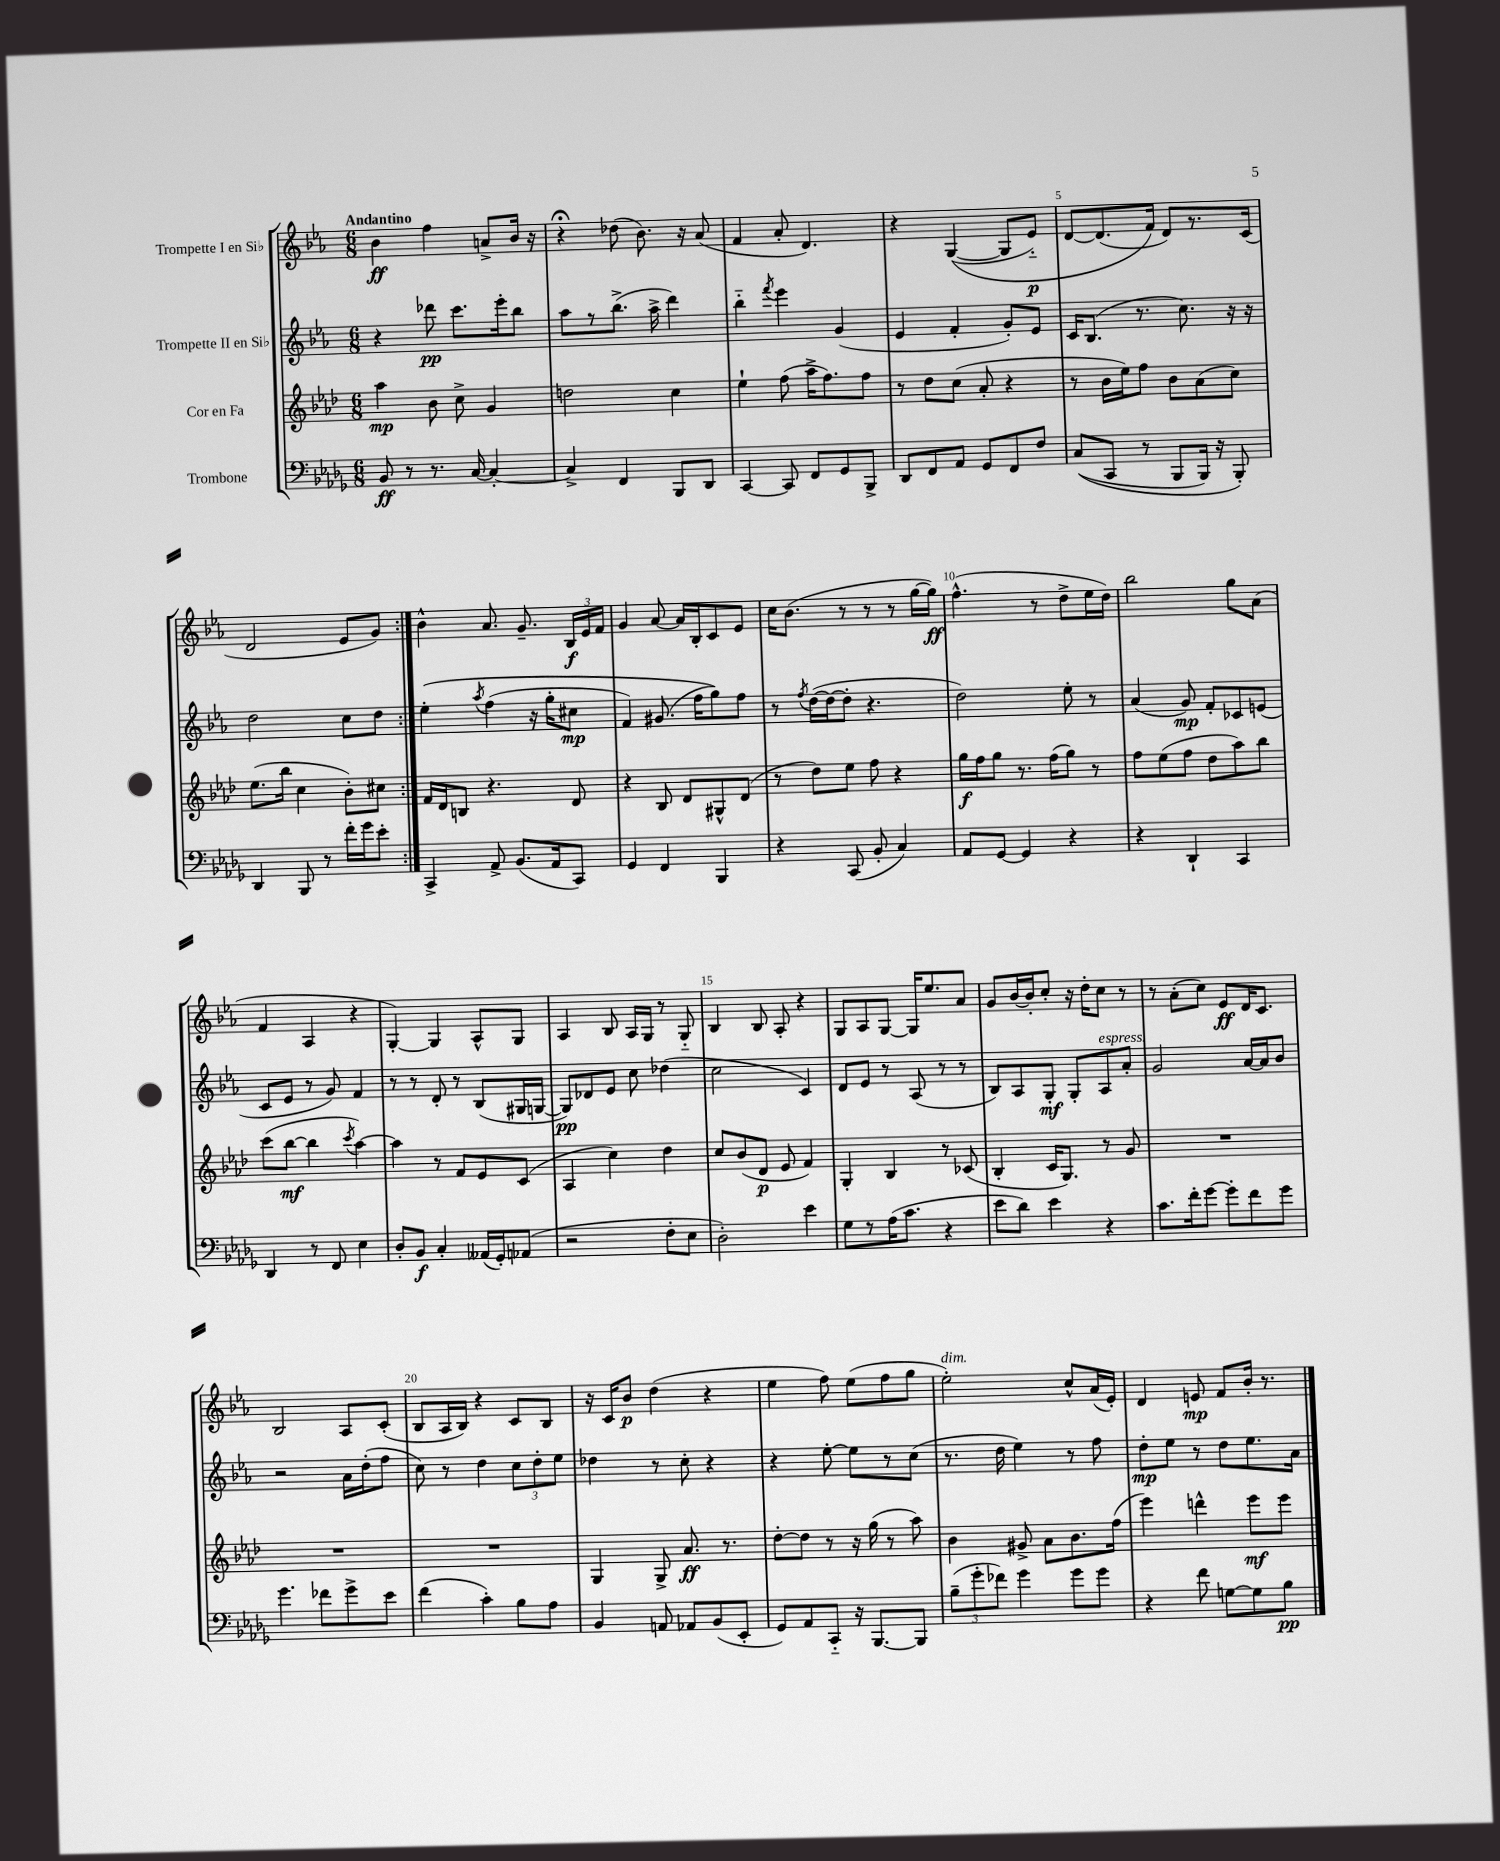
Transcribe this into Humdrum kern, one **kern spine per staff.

**kern	**dynam	**kern	**dynam	**kern	**dynam	**kern	**dynam
*part4	*part4	*part3	*part3	*part2	*part2	*part1	*part1
*staff4	*staff4	*staff3	*staff3	*staff2	*staff2	*staff1	*staff1
*I"Trombone	*	*I"Cor en Fa	*	*I"Trompette II en Si♭	*	*I"Trompette I en Si♭	*
*clefF4	*	*clefG2	*	*clefG2	*	*clefG2	*
*k[b-e-a-d-g-]	*	*k[b-e-a-d-]	*	*k[b-e-a-]	*	*k[b-e-a-]	*
*M6/8	*	*M6/8	*	*M6/8	*	*M6/8	*
=1	=1	=1	=1	=1	=1	=1	=1
!	!	!	!	!	!	!LO:TX:a:B:t=Andantino	!
8BB-/	ff	4aa-\	mp	4r	.	4b-\	ff
8r	.	.	.	.	.	.	.
8.r	.	8b-\	.	8ddd-X\	pp	4ff\	.
.	.	8cc^\	.	8.ccc\L	.	.	.
[16C/	.	.	.	.	.	.	.
4C'/_	.	4g/	.	.	.	8an^/L	.
.	.	.	.	16eee-'\k	.	.	.
.	.	.	.	8bb-\J	.	16b-/Jk	.
.	.	.	.	.	.	16r	.
=2	=2	=2	=2	=2	=2	=2	=2
4C^/]	.	2ddn\	.	8aa-\L	.	4r;<	.
.	.	.	.	8r	.	.	.
4FF/	.	.	.	(8.bb-^\J	.	(8dd-X\	.
.	.	.	.	.	.	8.b-\)	.
.	.	.	.	16aa-^\	.	.	.
8BBB-/L	.	4cc\	.	4ddd\)	.	.	.
.	.	.	.	.	.	16r	.
8DD-/J	.	.	.	.	.	(8a-/	.
=3	=3	=3	=3	=3	=3	=3	=3
[4CC/	.	4ee-`\	.	4bb-\	.	4f/	.
.	.	.	.	8qfff/	.	.	.
8CC/]	.	(8ff\	.	4eee-\	.	8a-'/	.
8FF/L	.	16aa-^\KL	.	.	.	4.d/)	.
.	.	8.ff\)	.	.	.	.	.
8GG-/	.	.	.	(4g/	.	.	.
8BBB-^/J	.	8ff\J	.	.	.	.	.
=4	=4	=4	=4	=4	=4	=4	=4
8DD-/L	.	8r	.	4e-/	.	4r	.
8FF/	.	8dd-\L	.	.	.	.	.
8AA-/J	.	(8cc\J	.	4f'/	.	(([4G/	.
8GG-/L	.	8a-'/	.	.	.	.	.
8FF/	.	4r	.	8g'/L)	.	8G/L]	.
8F/J	.	.	.	8e-/J	.	8e-/J)	p
=5	=5	=5	=5	=5	=5	=5	=5
((8C/L	.	8r	.	16c/KL	.	[8d/L	.
.	.	.	.	(8.B-/J	.	.	.
8CC/J	.	16b-\LL	.	.	.	(8.d/]	.
.	.	16ee-\J)	.	.	.	.	.
8r	.	8ff\J	.	8.r	.	.	.
.	.	.	.	.	.	16f/Jk)	.
8BBB-/L	.	8b-\L	.	.	.	8d/L)	.
.	.	.	.	8.cc\)	.	.	.
16BBB-/Jk)	.	(8a-\	.	.	.	8.r	.
16r	.	.	.	.	.	.	.
8BBB-'/)	.	8cc\J)	.	16r	.	.	.
.	.	.	.	16r	.	(16c/Jk	.
!!LO:LB:g=z
=6	=6	=6	=6	=6	=6	=6	=6
4DD-/	.	(8.ee-\L	.	2dd\	.	2d/	.
.	.	16bb-\Jk	.	.	.	.	.
8BBB-/	.	4cc\	.	.	.	.	.
8r	.	.	.	.	.	.	.
16f'\LL	.	8b-'\L)	.	8cc\L	.	8e-/L	.
16g-\J	.	.	.	.	.	.	.
8e-'\J	.	8cc#X\J	.	8dd\J	.	8g/J)	.
=7:|!	=7:|!	=7:|!	=7:|!	=7:|!	=7:|!	=7:|!	=7:|!
4CC^/	.	16f/LL	.	(4ee-'\	.	4b-^^\	.
.	.	16d-/J	.	.	.	.	.
.	.	8Bn/J	.	.	.	.	.
.	.	.	.	8qaa-/	.	.	.
8AA-^/	.	4.r	.	(4ff\	.	8.a-/	.
(8.BB-/L	.	.	.	.	.	.	.
.	.	.	.	.	.	8.g~/	.
.	.	.	.	16r	.	.	.
16AA-/k	.	.	.	16gg'\KL	.	.	.
8CC/J)	.	8d-/	.	8cc#X\J	mp	24B-/LL	f
.	.	.	.	.	.	24e-/	.
.	.	.	.	.	.	24f/JJ	.
=8	=8	=8	=8	=8	=8	=8	=8
4GG-/	.	4r	.	4f/)	.	4g/	.
4FF/	.	8B-/	.	(8.g#X/	.	[8a-/	.
.	.	8d-/L	.	.	.	16a-/LL]	.
.	.	.	.	16ff\KL	.	16B-'/J	.
4BBB-/	.	8G#X^^/	.	8gg\))	.	8c/	.
.	.	(8d-/J	.	8ff\J	.	8e-/J	.
=9	=9	=9	=9	=9	=9	=9	=9
4r	.	8r	.	8r	.	16cc\KL	.
.	.	.	.	.	.	(8.b-\J	.
.	.	.	.	8qff/	.	.	.
.	.	8dd-\L)	.	([16dd\LL	.	.	.
.	.	.	.	16dd\J_	.	.	.
(8CC/	.	8ee-\J	.	8dd'\J]	.	8r	.
8BB-'/	.	8ff\	.	4.r	.	8r	.
4C/)	.	4r	.	.	.	8r	.
.	.	.	.	.	.	[16gg\LL	.
.	.	.	.	.	.	16gg\JJ])	ff
=10	=10	=10	=10	=10	=10	=10	=10
8AA-/L	.	16gg\LL	f	2dd\)	.	(4.ff^^\	.
.	.	16ff\J	.	.	.	.	.
[8GG-/J	.	8gg\J	.	.	.	.	.
4GG-/]	.	8.r	.	.	.	.	.
.	.	.	.	.	.	8r	.
.	.	(16ff\KL	.	.	.	.	.
4r	.	8gg\J)	.	8ee-'\	.	8dd^\L	.
.	.	8r	.	8r	.	16ee-\L	.
.	.	.	.	.	.	16dd\JJ)	.
=11	=11	=11	=11	=11	=11	=11	=11
4r	.	8ff\L	.	(4a-/	.	2bb-\	.
.	.	(8ee-\	.	.	.	.	.
4DD-`/	.	8ff\J	.	8g/)	mp	.	.
.	.	8dd-\L	.	8f'/L	.	.	.
4CC/	.	8aa-\)	.	8c-X/	.	8gg\L	.
.	.	8bb-\J	.	(8en/J	.	(8a-\J	.
!!LO:LB:g=z
=12	=12	=12	=12	=12	=12	=12	=12
4DD-/	.	(8ccc\L	.	8c/L	.	4f/	.
.	.	[8bb-\J	mf	8e-/J	.	.	.
8r	.	4bb-\]	.	8r	.	4A-/	.
8FF/	.	.	.	8g/)	.	.	.
.	.	8qccc/	.	.	.	.	.
4E-\	.	[4aa-\)	.	4f/	.	4r	.
=13	=13	=13	=13	=13	=13	=13	=13
8D-'/L	.	4aa-\]	.	8r	.	[4G'/)	.
8BB-/J	f	.	.	8r	.	.	.
4C'/	.	8r	.	8d'/	.	4G/]	.
.	.	8f/L	.	8r	.	.	.
(16AA--X/LL	.	8e-/	.	(8B-/L	.	8A-^^/L	.
16GG-'/J)	.	.	.	.	.	.	.
(8AA-X/J	.	(8c/J	.	16G#X/L	.	8G/J	.
.	.	.	.	[16Gn/JJ	.	.	.
=14	=14	=14	=14	=14	=14	=14	=14
2r	.	4A-/	.	8G/L])	pp	4A-/	.
.	.	.	.	8d-X/	.	.	.
.	.	4cc\)	.	8e-/J	.	8B-/	.
.	.	.	.	8cc\	.	16A-/LL	.
.	.	.	.	.	.	16G/JJ	.
8F'\L	.	4dd-\	.	(4dd-X\	.	8r	.
8E-\J	.	.	.	.	.	8G/	.
=15	=15	=15	=15	=15	=15	=15	=15
2D-'\)	.	8cc/L	.	2cc\	.	4B-/	.
.	.	(8b-/	.	.	.	.	.
.	.	8d-/J	p	.	.	8B-/	.
.	.	8e-/	.	.	.	8A-'/	.
4e-\	.	4f/)	.	4c/)	.	4r	.
=16	=16	=16	=16	=16	=16	=16	=16
8G-\L	.	4G'/	.	8d/L	.	8G/L	.
8r	.	.	.	8e-/J	.	8A-/	.
(16A-\K	.	4B-/	.	8r	.	[8G/J	.
8.c\J	.	.	.	.	.	.	.
.	.	.	.	(8A-/	.	16G/KL]	.
.	.	.	.	.	.	8.ee-/	.
4r	.	8r	.	8r	.	.	.
.	.	(8c-X/	.	8r	.	8a-/J	.
=17	=17	=17	=17	=17	=17	=17	=17
8e-\L	.	4B-'/	.	8B-/L)	.	8g/L	.
8d-\J)	.	.	.	8A-/	.	[16b-/L	.
.	.	.	.	.	.	16b-'/J]	.
4e-\	.	16c/KL	.	8G'/J	mf	8cc'/J	.
.	.	8.G/J)	.	.	.	.	.
.	.	.	.	8G'/L	.	16r	.
.	.	.	.	.	.	16dd'\KL	.
!	!	!	!	!LO:TX:a:i:t=espress.	!	!	!
4r	.	8r	.	8A-/	.	8cc\J	.
.	.	8g/	.	8a-'/J	.	8r	.
=18	=18	=18	=18	=18	=18	=18	=18
8.c\L	.	2.r	.	2g/	.	8r	.
.	.	.	.	.	.	(8a-'\L	.
16f'\k	.	.	.	.	.	.	.
[8g-\J	.	.	.	.	.	8cc\J)	.
8g-'\L]	.	.	.	.	.	8e-/L	ff
8f\	.	.	.	[16a-/LL	.	16d/K	.
.	.	.	.	16a-/J]	.	8.c/J	.
8g-\J	.	.	.	8b-/J	.	.	.
!!LO:LB:g=z
=19	=19	=19	=19	=19	=19	=19	=19
4.g-\	.	2.r	.	2r	.	2B-/	.
8f-X\L	.	.	.	.	.	.	.
8g-^\	.	.	.	16a-\LL	.	8A-/L	.
.	.	.	.	(16dd'\J	.	.	.
8e-\J	.	.	.	8ff\J	.	(8c'/J	.
=20	=20	=20	=20	=20	=20	=20	=20
(4f\	.	2.r	.	8cc\)	.	8B-/L	.
.	.	.	.	8r	.	16A-/L	.
.	.	.	.	.	.	16B-/JJ)	.
4c'\)	.	.	.	4dd\	.	4r	.
8B-\L	.	.	.	12cc\L	.	8c/L	.
.	.	.	.	12dd'\	.	.	.
8A-\J	.	.	.	.	.	8B-/J	.
.	.	.	.	12ee-\J	.	.	.
=21	=21	=21	=21	=21	=21	=21	=21
4BB-/	.	4G/	.	4dd-X\	.	16r	.
.	.	.	.	.	.	16c/KL	.
.	.	.	.	.	.	8b-/J	p
8AAn/	.	8G^/	.	8r	.	(4dd\	.
8AA-X/L	.	8.a-/	ff	8cc'\	.	.	.
(8BB-/	.	.	.	4r	.	4r	.
.	.	8.r	.	.	.	.	.
8EE-'/J	.	.	.	.	.	.	.
=22	=22	=22	=22	=22	=22	=22	=22
8GG-/L)	.	[8dd-'\L	.	4r	.	4ee-\	.
8AA-/	.	8dd-\J]	.	.	.	.	.
8CC/J	.	8r	.	[8ee-'\	.	8ff\)	.
16r	.	16r	.	8ee-\L]	.	(8ee-\L	.
[8.BBB-/L	.	(16gg\	.	.	.	.	.
.	.	8r	.	8r	.	8ff\	.
8BBB-/J]	.	8aa-\)	.	(8cc\J	.	8gg\J	.
=23	=23	=23	=23	=23	=23	=23	=23
!	!	!	!	!	!	!LO:TX:a:i:t=dim.	!
(12B-~\L	.	4b-\	.	8.r	.	2ee-'\)	.
12g-'\	.	.	.	.	.	.	.
12f-X\J)	.	.	.	.	.	.	.
.	.	.	.	16dd\	.	.	.
4g-\	.	8g#X^/	.	4ee-\)	.	.	.
.	.	8a-\L	.	.	.	.	.
8g-\L	.	8.b-\	.	8r	.	8cc^^/L	.
8g-\J	.	.	.	8ff\	.	(16a-/L	.
.	.	(16ff\Jk	.	.	.	16e-'/JJ)	.
=24	=24	=24	=24	=24	=24	=24	=24
4r	.	4eee-\)	.	8dd'\L	mp	4d/	.
.	.	.	.	8ee-\J	.	.	.
8f\	.	4dddn^^\	.	8r	.	8en/	mp
[8Gn\L	.	.	.	8dd\L	.	8f/L	.
8G\]	.	8eee-\L	mf	8.ee-\	.	16b-'/Jk	.
.	.	.	.	.	.	8.r	.
8B-\J	pp	8eee-\J	.	.	.	.	.
.	.	.	.	16a-\Jk	.	.	.
==	==	==	==	==	==	==	==
*-	*-	*-	*-	*-	*-	*-	*-
